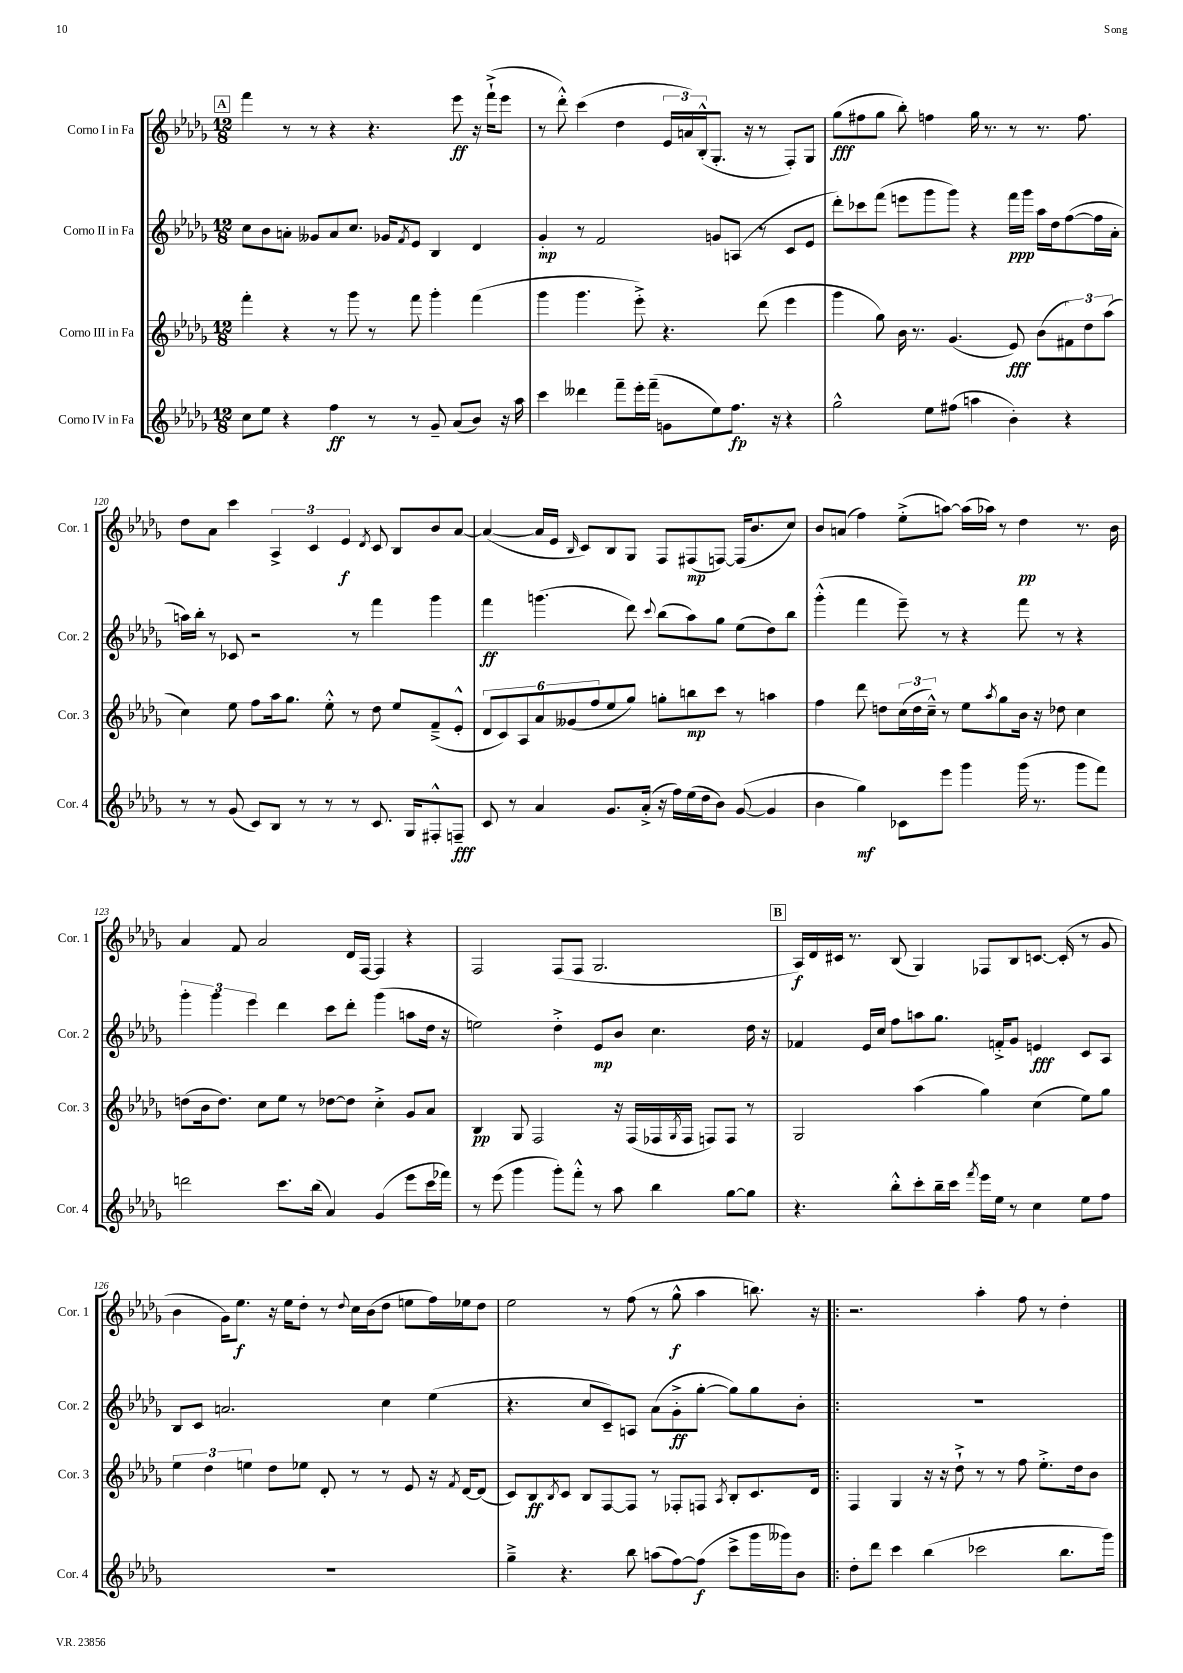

**kern	**kern	**kern	**kern
*staff4	*staff3	*staff2	*staff1
*clefG2	*clefG2	*clefG2	*clefG2
*k[b-e-a-d-g-]	*k[b-e-a-d-g-]	*k[b-e-a-d-g-]	*k[b-e-a-d-g-]
*M12/8	*M12/8	*M12/8	*M12/8
8cc	4fff'	8cc	4fff
8ee-	.	8b-	.
4r	4r	8a'	8r
.	.	8g--	8r
4ff	8r	8a	4r
.	8ggg-	8.cc	.
8r	8r	.	4.r
.	.	16g-	.
.	.	8qf	.
8r	8fff	8e-	.
8g-~	4ggg-'	4B-	.
(8a-	.	.	8eee-
8b-)	(4fff	4d-	16r
.	.	.	(16fff`^
16r	.	.	8eee-
16aa-	.	.	.
=	=	=	=
4ccc	4ggg-	4g-'	8r
.	.	.	8ddd-'^^)
4ddd--	4.ggg-	8r	(4ccc
.	.	2f	.
8fff~	.	.	4dd-
16eee-'	8eee-'^)	.	.
(16fff~	.	.	.
8g	4.r	.	24e-
.	.	.	24a)
.	.	.	(24B-'^^
8ee-)	.	8g	8.G-'
8.ff	.	(8A	.
.	.	.	16r
.	(8ddd-	8r	8r
16r	.	.	.
4r	4eee-	8c	8F')
.	.	8e-	8G-
=	=	=	=
2gg-^^	4ggg-	8ddd-')	(8gg-
.	.	8ccc-	8ff#
.	8gg-)	(8fff	8gg-
.	16b-	8eee	8bb-')
.	8.r	.	.
8ee-	.	8ggg-	4ff
(8ff#	(4.g-	8ggg-)	.
4aa	.	4r	16gg-
.	.	.	8.r
4b-')	8e-)	16fff	8r
.	.	16ggg-	.
.	(8b-	16aa-	8.r
.	.	16dd-	.
4r	12f#)	([8ff	.
.	.	.	8.ff
.	12dd-	.	.
.	.	16ff]	.
.	(12aa-	.	.
.	.	16a-'	.
=	=	=	=
8r	4cc)	16aa)	8dd-
.	.	16bb-'	.
8r	.	8r	8a-
(8g-	8ee-	8c-	4ccc
8c)	8ff	2r	.
8B-	16aa-	.	6A-^
.	8.gg-	.	.
8r	.	.	.
.	.	.	6c
8r	8ee-'^^	.	.
.	.	.	6e-
8r	8r	8r	.
.	.	.	8qd-
8.c	8dd-	4fff	8c
.	8ee-	.	8B-
16G-	.	.	.
8F#'^^	(8f~^	4ggg-	8b-
8F~	8e-'^^	.	[8a-
=	=	=	=
8c	12d-	4fff	(4a-_
.	12c)	.	.
8r	.	.	.
.	12A-	.	.
4a-	12a-	(4.ggg	16a-]
.	.	.	16e-
.	(12g--	.	.
.	.	.	16qqB-
.	.	.	8c)
.	12ff	.	.
8.g-	8ee-	.	8B-
.	8gg-)	8ddd-)	8G-
(16a-'^	.	.	.
.	.	8qqccc	.
16r	8gg'	(8bb-	8F
16ff)	.	.	.
(16ee-	8bb	8aa-)	(8F#
16dd-	.	.	.
8b-)	8ccc	8gg-	[8F)
([8g-	8r	(8ee-	(16F]
.	.	.	8.b-
4g-]	4aa	8dd-)	.
.	.	8bb-	8cc)
=	=	=	=
4b-	4ff	(4ggg-'^^	8b-
.	.	.	(8a
4gg-)	8ddd-	4fff	4ff)
.	8dd	.	.
8c-	(24cc	8eee-~)	(8ee-'^
.	24dd	.	.
.	24cc~^^)	.	.
8eee-	8r	8r	[8aa)
4ggg-	8ee-	4r	(16aa]
.	.	.	16aa-)
.	8qaa-	.	.
.	8gg-	.	8r
(16ggg-	16b-	8fff	4dd-
8.r	16r	.	.
.	8dd-	8r	.
8ggg-	4cc	4r	8.r
8fff)	.	.	.
.	.	.	16b-
=	=	=	=
2ddd	(8dd	6ggg-'	4a-
.	16b-	.	.
.	.	6ggg-	.
.	8.dd)	.	.
.	.	.	8f
.	.	6eee-	.
.	8cc	.	2a-
8.ccc	8ee-	4ddd-	.
.	8r	.	.
(16bb-	.	.	.
4a-)	[8dd-	8ccc	.
.	8dd-]	8ddd-'	16d-
.	.	.	[16F
(4g-	4cc'^	(4ggg-	4F]
8eee-	8g-	8aa	4r
16ccc	8a-	16dd-	.
16fff-)	.	16r	.
=	=	=	=
8r	4B-	2ee)	2F
(8eee-	.	.	.
4ggg-	8G-	.	.
.	2F	.	.
8ggg-')	.	4dd-'^	(8F
8fff'^^	.	.	8F
8r	.	8e-	2.G-
8aa-	16r	8b-	.
.	(16F	.	.
4bb-	16F-	4.cc	.
.	8qG-	.	.
.	16F-	.	.
.	8F)	.	.
[8gg-	8F	.	.
8gg-]	8r	16dd-	.
.	.	16r	.
=	=	=	=
4.r	2G-	4f-	16A-)
.	.	.	16d-
.	.	.	16c#
.	.	.	8.r
.	.	16e-	.
.	.	16cc	.
8bb-'^^	.	8ff	(8B-
8ccc'	(4aa-	8aa	4G-)
16bb-~	.	8.gg-	.
16ccc	.	.	.
8qfff	.	.	.
16eee-	4gg-)	.	8F-
16ee-	.	16f'^	.
8r	.	8g-	8B-
4cc	(4cc	4e	[8.c
.	.	.	(16c']
8ee-	8ee-)	8c	8r
8ff	8gg-	8A-	8g-
=	=	=	=
1.r	6ee-	8B-	4b-
.	.	8c	.
.	6dd-	.	.
.	.	2.a	16g-)
.	.	.	8.ee-
.	6ee	.	.
.	8dd-	.	16r
.	.	.	16ee-
.	8ee-	.	8dd-'
.	8d-'	.	8r
.	.	.	8qqdd-
.	8r	.	16cc
.	.	.	(16b-
.	8r	4cc	8dd-
.	8e-	.	8ee
.	16r	(4ee-	16ff)
.	8qf	.	.
.	[16d-	.	16ee-
.	(8d-]	.	8dd-
=	=	=	=
4gg-~^	8c)	4.r	2ee-
.	8B-	.	.
.	8qB-	.	.
4.r	8c	.	.
.	8B-	8cc	.
.	[8F	8c~)	8r
8bb-	8F]	8A	(8ff
(8aa	8r	(8a-	8r
[8ff)	8F-'	8g-'^	8gg-^^
(8ff]	8F	[8gg-'	4aa-
.	8qA-	.	.
8ccc^	8B-'	8gg-])	.
16ggg-	8.c	8gg-	8.bb)
16ggg--)	.	.	.
8b-	.	8b-'	.
.	16d-	.	16r
=!|:	=!|:	=!|:	=!|:
8dd-'	4F	1.r	2.r
8ddd-	.	.	.
4ccc	4G-	.	.
(4bb-	16r	.	.
.	16r	.	.
.	8dd-`^	.	.
2ccc-	8r	.	4aa-'
.	8r	.	.
.	8ff	.	8ff
.	8.ee-'^	.	8r
8.bb-	.	.	4dd-'
.	16dd-	.	.
.	8b-	.	.
16ggg-)	.	.	.
==	==	==	==
*-	*-	*-	*-
